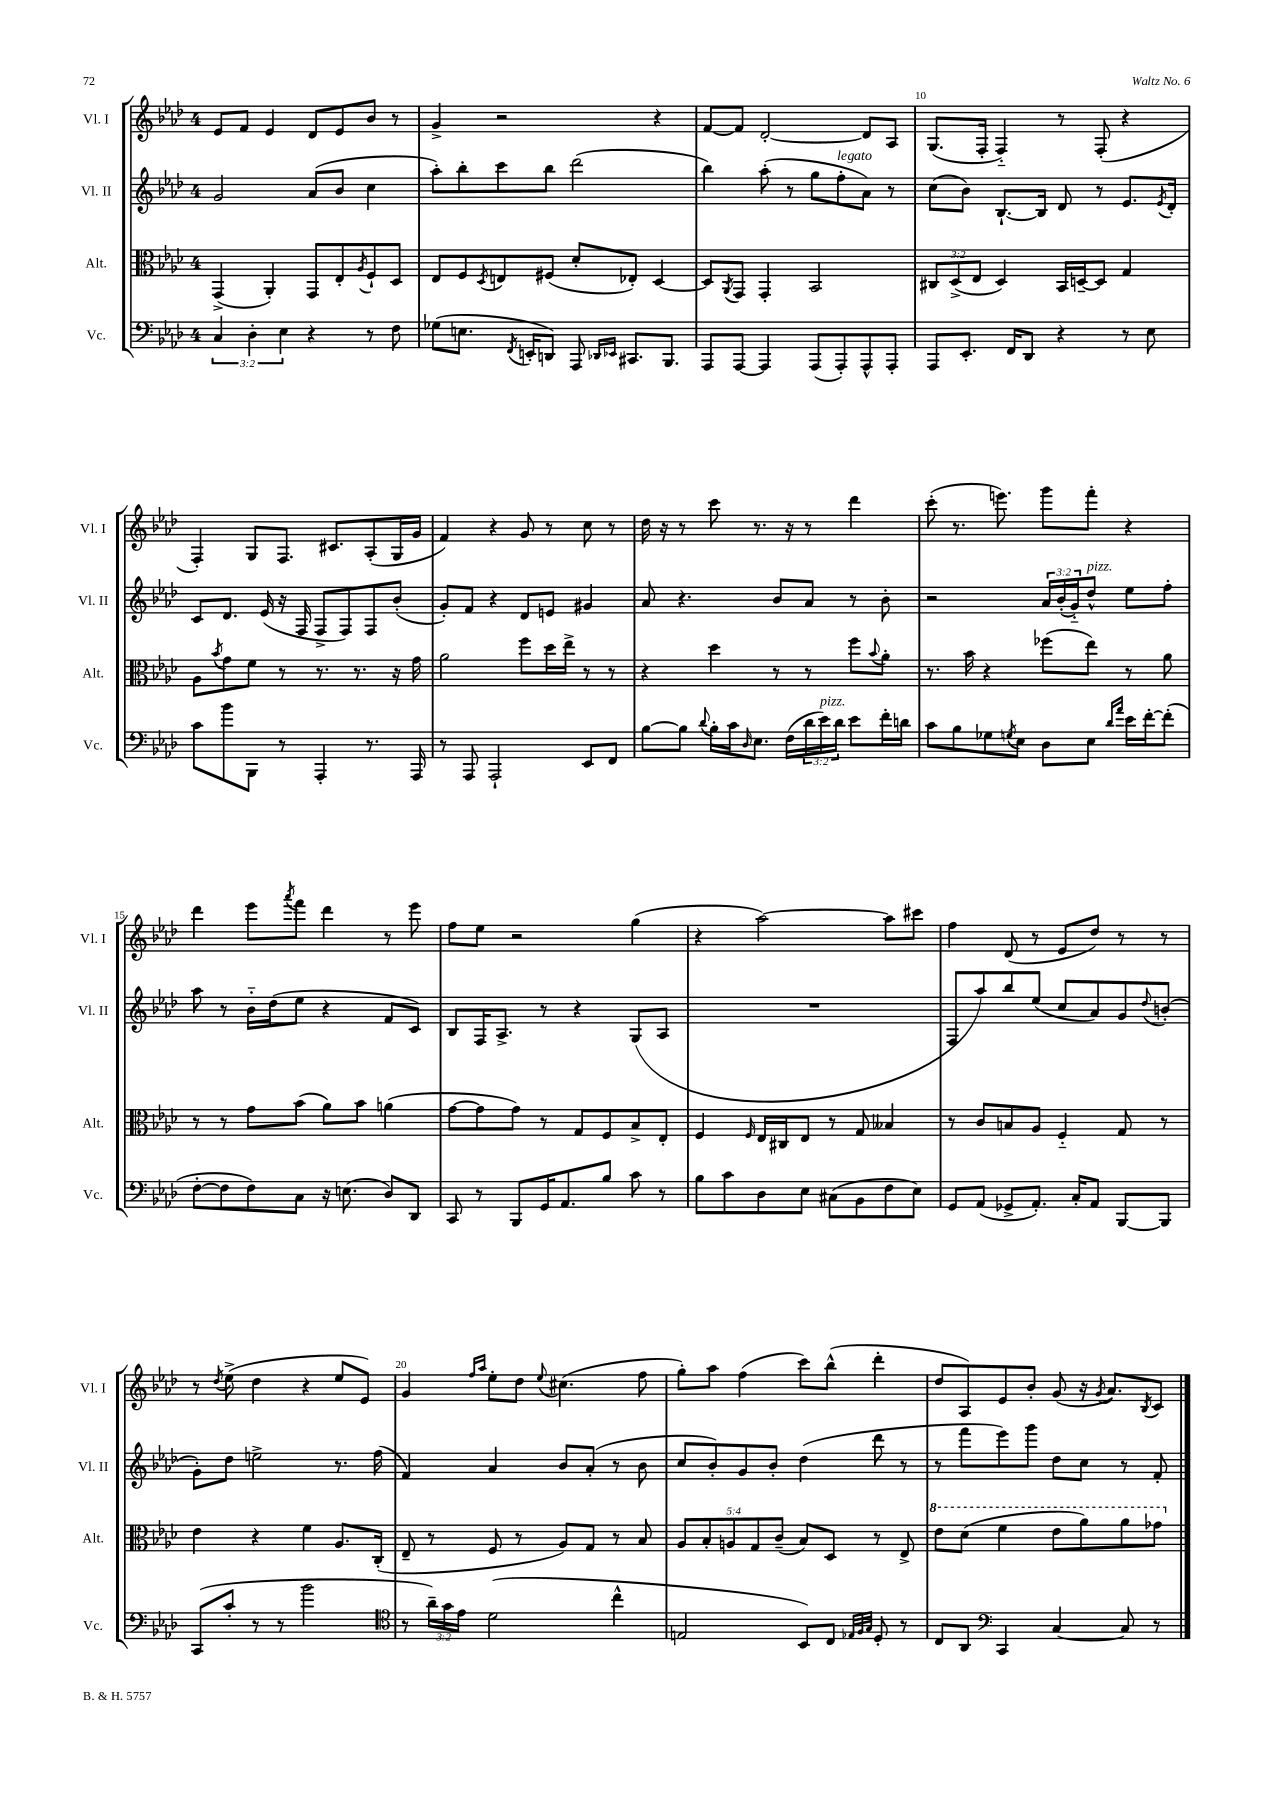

**kern	**kern	**kern	**kern
*part4	*part3	*part2	*part1
*staff4	*staff3	*staff2	*staff1
*I"Vc.	*I"Alt.	*I"Vl. II	*I"Vl. I
*I'Vc.	*I'Alt.	*I'Vl. II	*I'Vl. I
*clefF4	*clefC3	*clefG2	*clefG2
*k[b-e-a-d-]	*k[b-e-a-d-]	*k[b-e-a-d-]	*k[b-e-a-d-]
*M4/4	*M4/4	*M4/4	*M4/4
=7	=7	=7	=7
6C/	(4GG^/	2g/	8e-/L
.	.	.	8f/J
6D-'\	.	.	.
.	4AA-'/)	.	4e-/
6E-\	.	.	.
4r	8GG/L	(8a-/L	8d-/L
.	8E-'/	8b-/J	8e-/
.	8qA-/	.	.
8r	8F`/	4cc\	8b-/J
8F\	8D-/J	.	8r
=8	=8	=8	=8
(8G-X\L	8E-/L	8aa-'\L)	4g^/
8.En\J	8F/	8bb-'\	.
.	8qD-/	.	.
.	8En/	8ccc\	2r
8qFF/	.	.	.
16EEn'/KL	.	.	.
8DDn/J)	(8F#X/J	8bb-\J	.
8AAA-/	8d-'/L	(2ddd-\	.
16qqDD-X/LL	.	.	.
16qqEE-X/JJ	.	.	.
8.CC#X/L	8E-X'/J)	.	.
.	[4D-/	.	4r
8.BBB-/J	.	.	.
=9	=9	=9	=9
8AAA-/L	8D-/L]	4bb-\)	[8f/L
.	8qAA-/	.	.
[8AAA-/J	8GG/J	.	8f/J]
4AAA-/]	4GG'/	(8aa-'\	[2d-'/
.	.	8r	.
(8AAA-/L	2BB-/	8gg\L	.
!	!	!LO:TX:a:i:t=legato	!
8AAA-'/)	.	8ff'\	.
8AAA-^^/	.	8a-\J)	8d-/L]
8AAA-'/J	.	8r	8A-/J
=10	=10	=10	=10
8AAA-/L	12C#X/L	(8cc\L	(8.G/L
.	(12D-^/	.	.
8.EE-'/J	.	8b-\J)	.
.	12E-/J	.	.
.	.	.	16F'/Jk
.	4D-/)	[8.B-`/L	4F/)
16FF/KL	.	.	.
8DD-/J	.	.	.
.	.	16B-/Jk]	.
4r	16BB-/LL	8d-/	8r
.	[16Dn~/J	.	.
.	8D/J]	8r	(8F'/
8r	4G/	8.e-/L	4r
8E-\	.	.	.
.	.	8qe-/	.
.	.	16d-'/Jk	.
!!LO:LB:g=z
=11	=11	=11	=11
8c\L	8A-\L	8c/L	4F'/)
.	8qb-/	.	.
8b-\	8g\	8.d-/J	.
8BBB-\J	8f\J	.	8G/L
.	.	(16e-/	.
8r	8r	16r	8.F/J
.	.	16F/	.
4AAA-'/	8.r	8F^/L	.
.	.	.	8.c#X/L
.	.	8F/)	.
.	8.r	.	.
8.r	.	8F/	(8A-'/
.	16r	(8b-'/J	16G/L
16AAA-/	16g\	.	16g/JJ
=12	=12	=12	=12
8r	2a-\	8g'/L)	4f/)
8AAA-/	.	8f/J	.
2AAA-`/	.	4r	4r
.	8ff\L	8d-/L	8g/
.	16dd-\L	8en/J	8r
.	16ee-^\JJ	.	.
8EE-/L	8r	4g#X/	8cc\
8FF/J	8r	.	8r
=13	=13	=13	=13
[8B-\L	4r	8a-/	16dd-\
.	.	.	16r
8B-\J]	.	4.r	8r
8qqd-/	.	.	.
16B-'\LL	4dd-\	.	8ccc\
16c\J	.	.	.
16qqD-/	.	.	.
8.E-\J	.	.	8.r
.	8r	8b-/L	.
(16F\LL	.	.	16r
24d-\	8r	8a-/J	8r
!LO:TX:a:i:t=pizz.	!	!	!
24e-\)	.	.	.
24d-\JJ	.	.	.
8e-\L	8ff\L	8r	4ddd-\
.	8qqb-/	.	.
16f'\L	8a-'\J	8b-'\	.
16dn\JJ	.	.	.
=14	=14	=14	=14
8c\L	8.r	2r	(8ccc'\
8B-\	.	.	8.r
.	16b-\	.	.
8G-X\	4r	.	.
.	.	.	8.eeen\)
8qGn/	.	.	.
8E-\J	.	.	.
8D-\L	(8ff-X\L	24a-/LL	8ggg\L
.	.	(24b-'/	.
.	.	24g/J)	.
!	!	!LO:TX:a:i:t=pizz.	!
8E-\J	8ee-\J)	8dd-^^/J	8fff'\J
16qqd-/LL	.	.	.
16qqa-/JJ	.	.	.
16e-\LL	8r	8ee-\L	4r
[16f'\J	.	.	.
(8f'\J]	8a-\	8ff'\J	.
!!LO:LB:g=z
=15	=15	=15	=15
[8F'\L	8r	8aa-\	4ddd-\
8F\]	8r	8r	.
8F\)	8g\L	16b-\LL	8eee-\L
.	.	(16dd-\J	.
.	.	.	8qaaa-/
8C\J	(8b-\J	8ee-\J	8fff\J
16r	8a-\L)	4r	4ddd-\
(8.En\	.	.	.
.	8b-\J	.	.
8D-/L)	(4an\	8f/L	8r
8DD-/J	.	8c/J)	8eee-\
=16	=16	=16	=16
8CC/	[8g\L	8B-/L	8ff\L
8r	8g\]	16F/K	8ee-\J
.	.	8.A-^/J	.
8BBB-/L	8g\J)	.	2r
16GG/K	8r	8r	.
8.AA-/	.	.	.
.	8G/L	4r	.
8B-/J	8F/	.	.
8c\	8B-^/	(8G/L	(4gg\
8r	8E-'/J	8A-/J	.
=17	=17	=17	=17
8B-\L	4F/	1r	4r
8c\	.	.	.
.	16qqF/	.	.
8D-\	16E-/LL	.	[2aa-\)
.	16C#X/J	.	.
8E-\J	8E-/J	.	.
(8C#X\L	8r	.	.
8BB-\	8G/	.	.
8F\	4B--X/	.	8aa-\L]
8E-\J)	.	.	8ccc#X\J
=18	=18	=18	=18
8GG/L	8r	8F/L	4ff\
(8AA-/J	8c/L	8aa-/)	.
8GG-X^/L	8Bn/	8bb-/	(8d-/
8.AA-'/J)	8A-/J	(8ee-/J	8r
.	4F/	8cc/L	8e-/L
16C'/KL	.	.	.
8AA-/J	.	8a-/)	8dd-/J)
[8BBB-/L	8G/	8g/	8r
.	.	8qqdd-/	.
8BBB-/J]	8r	(8bn'/J	8r
!!LO:LB:g=z
=19	=19	=19	=19
(8CC/L	4e-\	8g'\L)	8r
.	.	.	8qdd-/
8c'/J	.	8dd-\J	(8ee-^\
8r	4r	2een^\	4dd-\
8r	.	.	.
2b-\	4f\	.	4r
.	8.A-/L	8.r	8ee-/L
.	.	.	8e-/J)
.	(16C'/Jk	(16ff\	.
=20	=20	=20	=20
*clefC4	*	*	*
8r	8E-~/	4f/)	4g/
24a-~\LL)	8r	.	.
24g\	.	.	.
24e-\JJ	.	.	.
.	.	.	16qqff/LL
.	.	.	16qqaa-/JJ
(2d-\	8F/	4a-/	8ee-'\L
.	8r	.	8dd-\J
.	.	.	8qqee-/
.	8A-/L)	8b-/L	(4.cc#X\
.	8G/J	(8a-'/J	.
4cc^^\	8r	8r	.
.	8B-/	8b-\	8ff\
=21	=21	=21	=21
2En/	10A-/L	8cc/L	8gg'\L)
.	10B-'/	.	.
.	.	8b-'/)	8aa-\J
.	10An/	.	.
.	.	8g/	(4ff\
.	10G/	.	.
.	.	8b-'/J	.
.	(10c~/J	.	.
8BB-/L)	8B-/L)	(4dd-\	8ccc\L)
8C/J	8D-/J	.	(8bb-^^\J
32qqE-X/LLL	.	.	.
32qqF/	.	.	.
32qqG/JJJ	.	.	.
8D-'/	8r	8ddd-\	4ddd-'\
8r	8E-^/	8r	.
=22	=22	=22	=22
*	*8va	*	*
8C/L	8ee-\L	8r	8dd-/L
8AA-/J	(8dd-\J	8fff\L	8A-/)
*clefF4	*	*	*
4CC/	4ff\	8eee-\)	8e-/
.	.	8ggg\J	8b-'/J
[4C/	8ee-\L	8dd-\L	(8g/
.	8aa-\)	8cc\J	16r
.	.	.	8qg/
.	.	.	8.a-/L)
8C/]	8aa-\	8r	.
.	.	.	8qB-/
8r	8gg-X\J	8f'/	8c/J
*	*X8va	*	*
==	==	==	==
*-	*-	*-	*-
